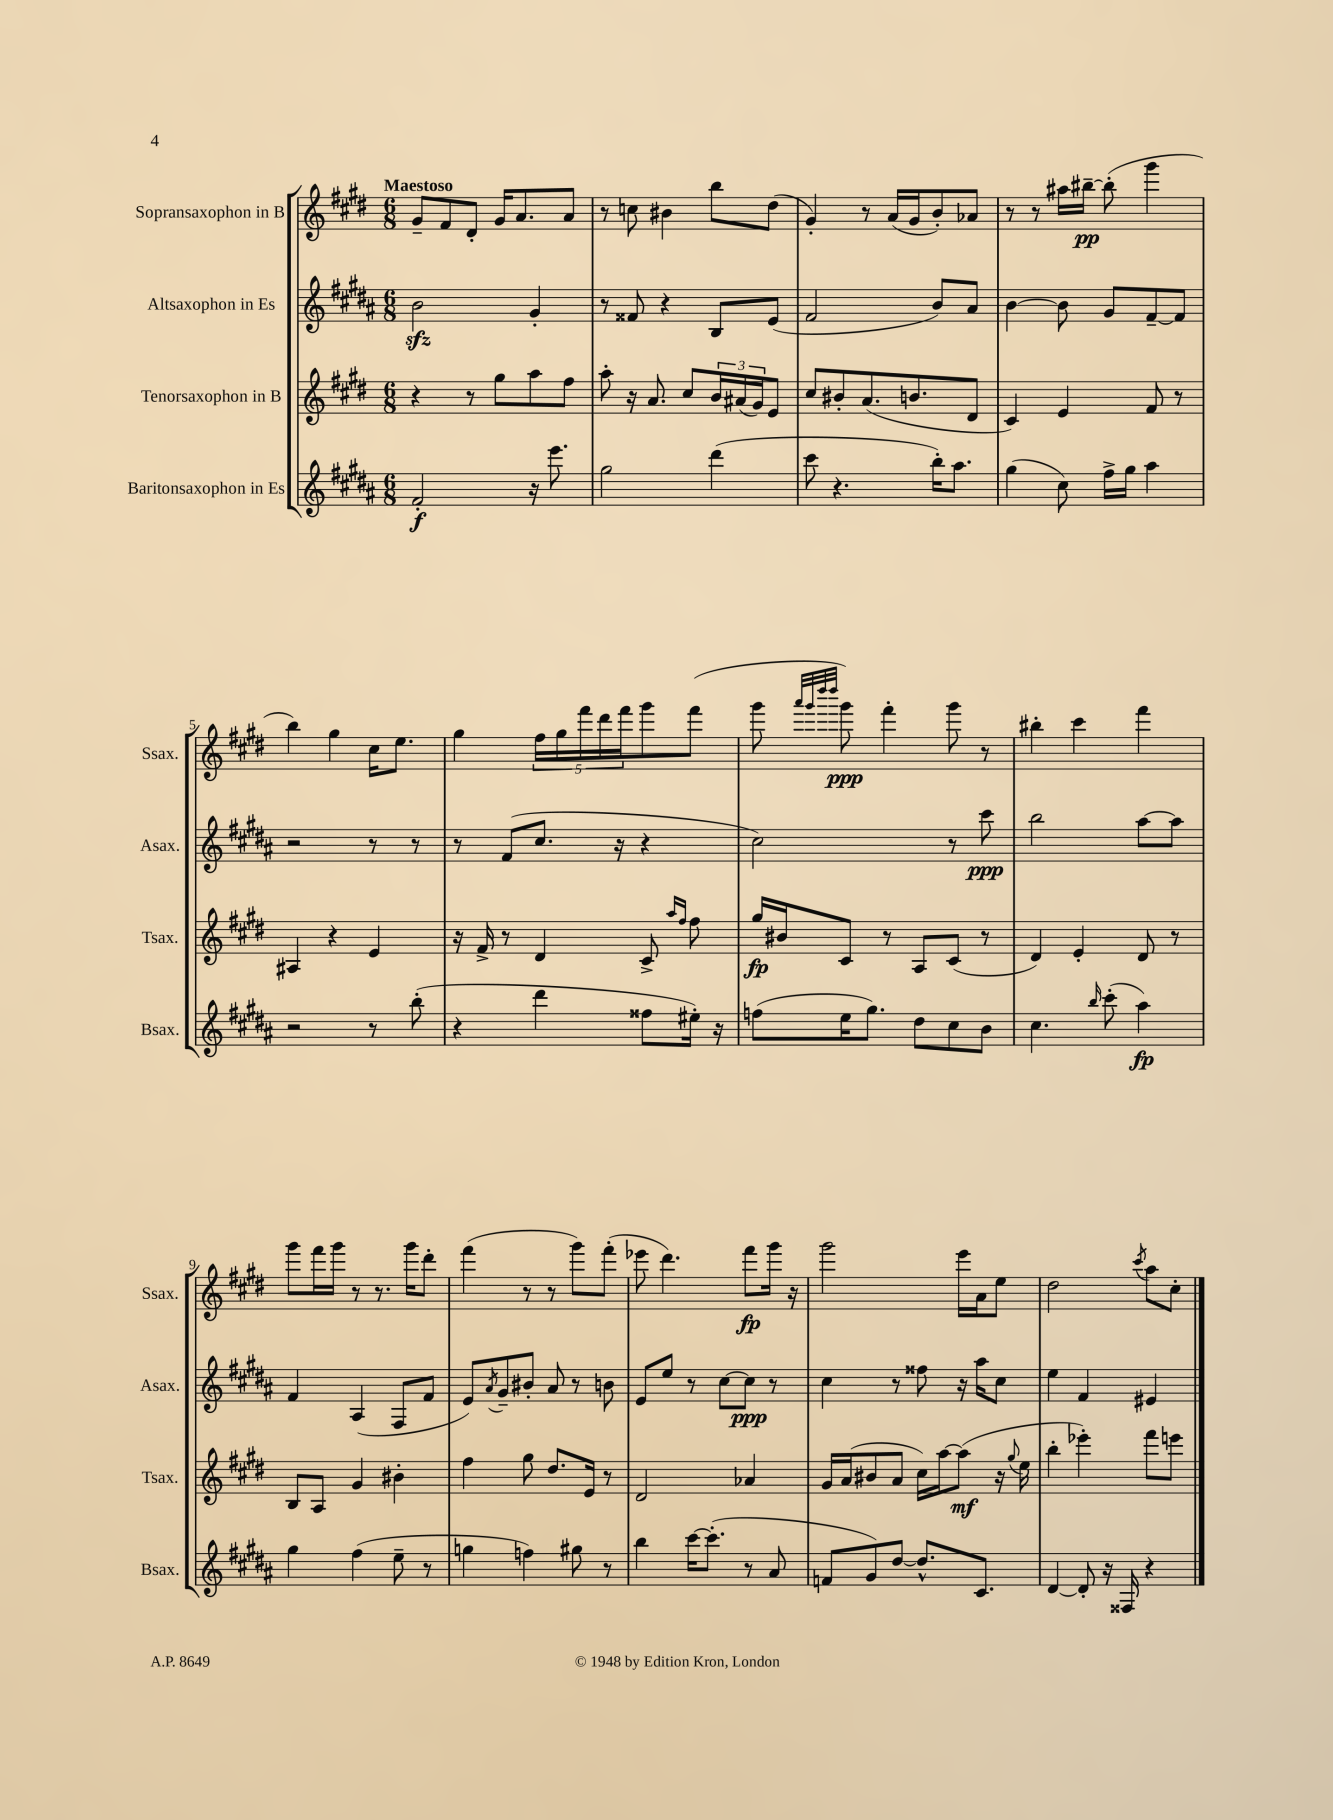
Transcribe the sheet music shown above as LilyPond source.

<<
\new StaffGroup <<
\new Staff = "s0" \with { instrumentName = "Sopransaxophon in B" shortInstrumentName = "Ssax." } {
    \clef treble \key e \major \numericTimeSignature \time 6/8 \tempo "Maestoso"
    gis'8-- fis'8 dis'8-. gis'16 a'8. a'8 |
    r8 c''8 bis'4 b''8 dis''8( |
    gis'4-.) r8 a'16( gis'16 b'8-.) aes'8 |
    r8 r8 ais''16 bis''16~--\pp bis''8-.( gis'''4 |
    b''4) gis''4 cis''16 e''8. |
    gis''4 \tuplet 5/4 { fis''16 gis''16 fis'''16 dis'''16 fis'''16 } gis'''8 fis'''8( |
    gis'''8 \grace { a'''32 gis'''32 dis''''32 dis''''32 } gis'''8\ppp) fis'''4-. gis'''8 r8 |
    bis''4-. cis'''4 fis'''4 |
    gis'''8 fis'''16 gis'''16 r8 r8. gis'''16 dis'''8-. |
    fis'''4( r8 r8 gis'''8) fis'''8-.( |
    ees'''8 dis'''4.) fis'''8\fp gis'''16 r16 |
    gis'''2 e'''16 a'16 e''8 |
    dis''2 \acciaccatura { cis'''8 } a''8 cis''8-. \bar "|." |
}
\new Staff = "s1" \with { instrumentName = "Altsaxophon in Es" shortInstrumentName = "Asax." } {
    \clef treble \key b \major \numericTimeSignature \time 6/8
    b'2\sfz gis'4-. |
    r8 fisis'8 r4 b8 e'8( |
    fis'2 b'8) ais'8 |
    b'4~ b'8 gis'8 fis'8~-- fis'8 |
    r2 r8 r8 |
    r8 fis'8( cis''8. r16 r4 |
    cis''2) r8 cis'''8\ppp |
    b''2 ais''8~ ais''8 |
    fis'4 ais4( fis8 fis'8 |
    e'8) \acciaccatura { ais'8 } gis'8-- bis'8-. ais'8 r8 b'8 |
    e'8 e''8 r8 cis''8~ cis''8\ppp r8 |
    cis''4 r8 fisis''8 r16 ais''16 cis''8 |
    e''4 fis'4 eis'4 \bar "|." |
}
\new Staff = "s2" \with { instrumentName = "Tenorsaxophon in B" shortInstrumentName = "Tsax." } {
    \clef treble \key e \major \numericTimeSignature \time 6/8
    r4 r8 gis''8 a''8 fis''8 |
    a''8-. r16 a'8. cis''8 \tuplet 3/2 { b'16 ais'16( gis'16) } e'8 |
    cis''8 bis'8-. a'8.( b'8. dis'8 |
    cis'4) e'4 fis'8 r8 |
    ais4 r4 e'4 |
    r16 fis'16-> r8 dis'4 cis'8-> \grace { a''16 fis''16 } fis''8 |
    gis''16\fp bis'16 cis'8 r8 a8 cis'8( r8 |
    dis'4) e'4-. dis'8 r8 |
    b8 a8 gis'4 bis'4-. |
    fis''4 gis''8 dis''8. e'16 r8 |
    dis'2 aes'4 |
    gis'16 a'16( bis'8 a'8 cis''16) a''16~ a''8\mf( r16 \appoggiatura { gis''8 } e''16 |
    b''4-. ees'''4-.) fis'''8 e'''8 \bar "|." |
}
\new Staff = "s3" \with { instrumentName = "Baritonsaxophon in Es" shortInstrumentName = "Bsax." } {
    \clef treble \key b \major \numericTimeSignature \time 6/8
    fis'2-.\f r16 e'''8. |
    gis''2 dis'''4( |
    cis'''8 r4. b''16-.) ais''8. |
    gis''4( cis''8) fis''16-> gis''16 ais''4 |
    r2 r8 b''8-.( |
    r4 dis'''4 fisis''8 eis''16-.) r16 |
    f''8( e''16 gis''8.) dis''8 cis''8 b'8 |
    cis''4. \grace { b''16 } cis'''8-.( ais''4\fp) |
    gis''4 fis''4( e''8-- r8 |
    g''4 f''4) gis''8 r8 |
    b''4 cis'''16~ cis'''8.-.( r8 ais'8 |
    f'8 gis'8) dis''8~ dis''8.-^ cis'8. |
    dis'4~ dis'8-. r16 fisis16 r4 \bar "|." |
}
>>
>>
